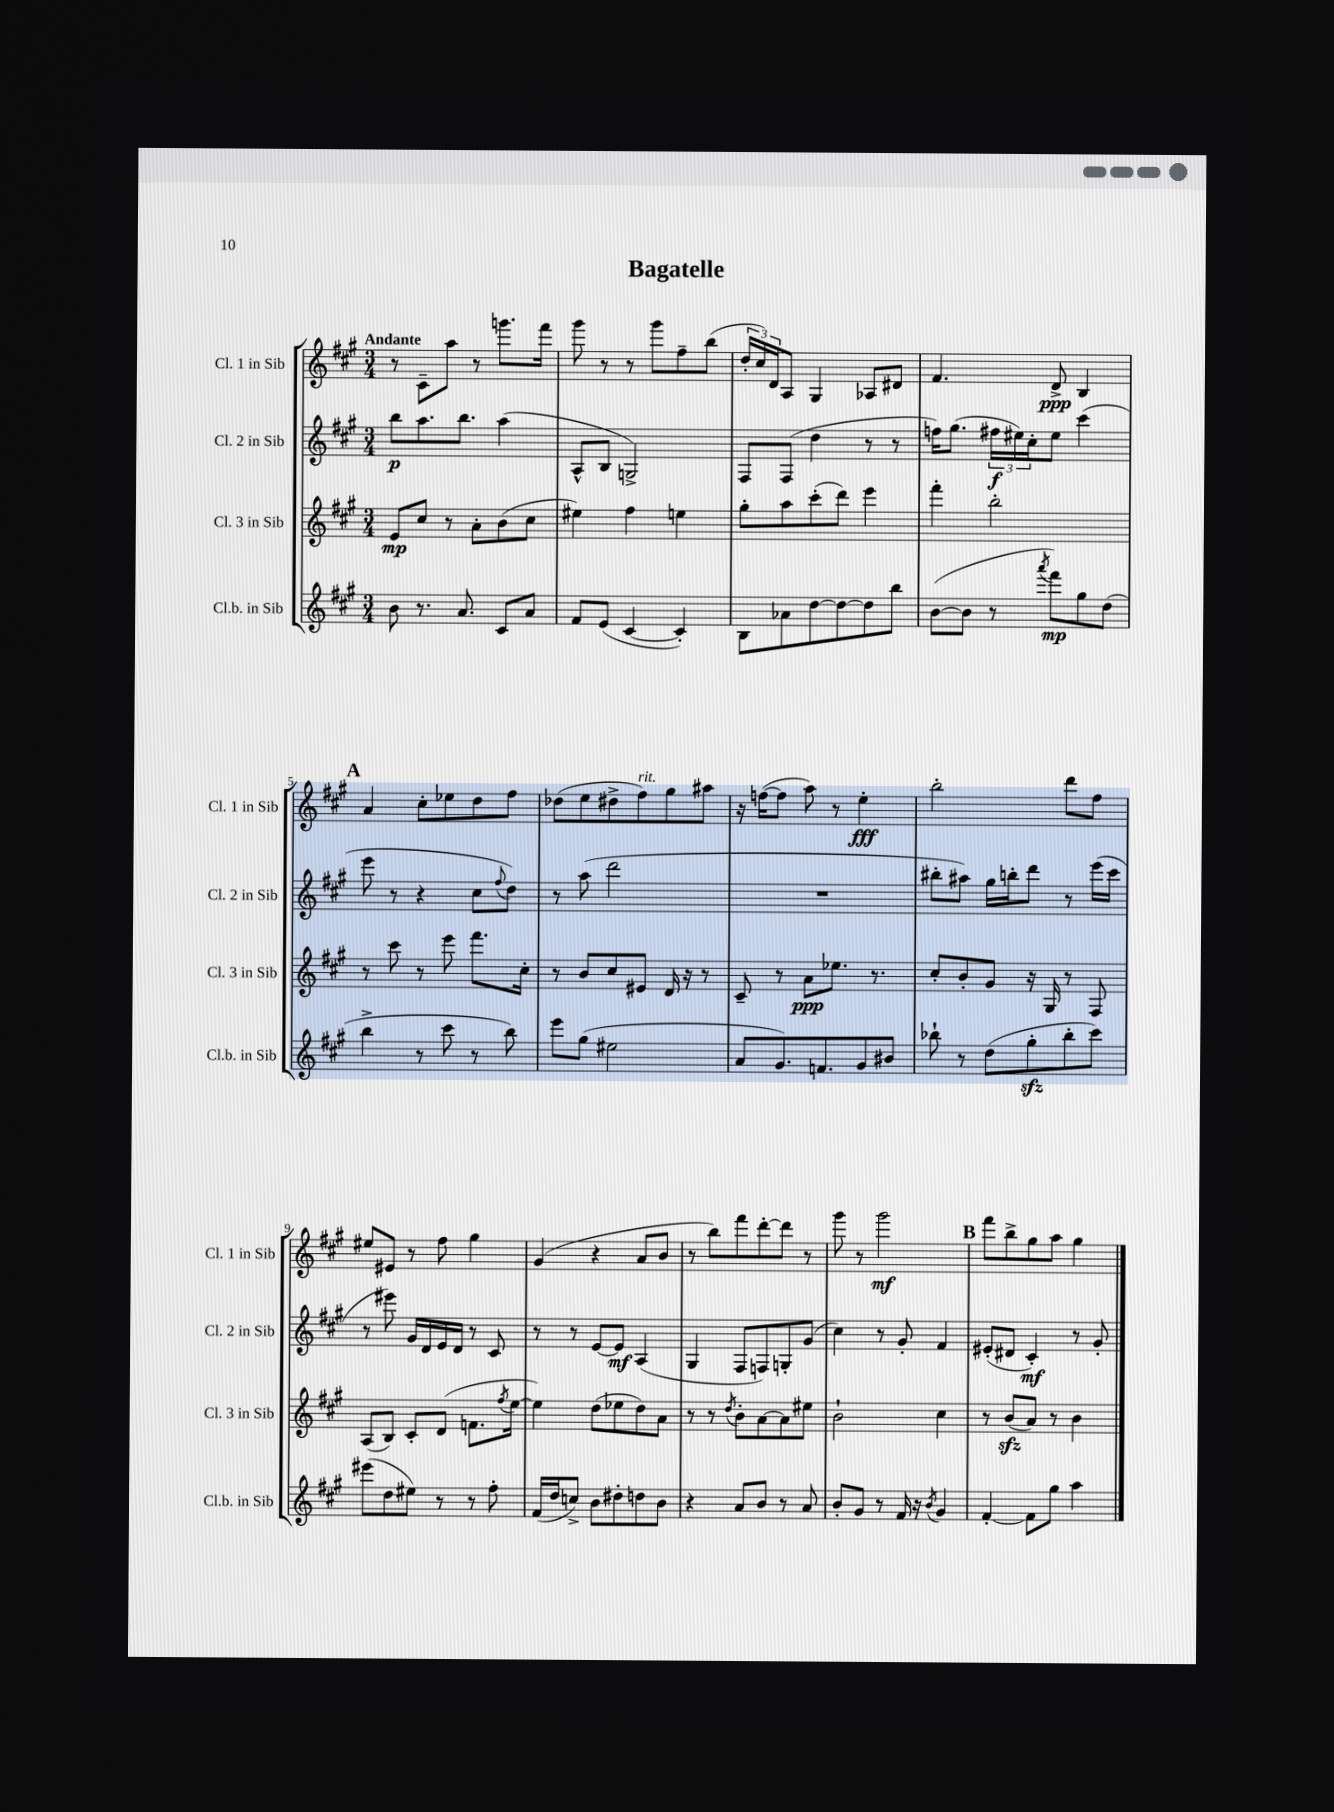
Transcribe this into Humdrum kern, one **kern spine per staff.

**kern	**kern	**kern	**kern
*staff4	*staff3	*staff2	*staff1
*clefG2	*clefG2	*clefG2	*clefG2
*k[f#c#g#]	*k[f#c#g#]	*k[f#c#g#]	*k[f#c#g#]
*M3/4	*M3/4	*M3/4	*M3/4
8b	8e	8bb	8r
8.r	8cc#	8.aa	8c#~
.	8r	.	8aa
8.a	.	8.bb	.
.	8a'	.	8r
8c#	(8b	(4aa	8.ggg
8a	8cc#	.	.
.	.	.	16fff#
=	=	=	=
8f#	4ee#)	8A^^	8ggg#
(8e	.	8B	8r
[4c#	4ff#	2G^)	8r
.	.	.	8ggg#
4c#'])	4ee	.	8ff#~
.	.	.	(8bb
=	=	=	=
8B	8gg#'	8F#	24dd'
.	.	.	24cc#)
.	.	.	24d
8a-	8aa	(8F#	8A
[8dd	(8ccc#'	4dd	4G#
8dd_	8ddd)	.	.
8dd]	4eee	8r	8A-
8bb	.	8r	8d#
=	=	=	=
([8b	4fff#'	16ff)	4.f#
.	.	(8.gg#	.
8b]	.	.	.
8r	2bb'	24ff#	.
.	.	24ee#)	.
.	.	24cc#'	.
8qaaa	.	.	.
8fff#)	.	8ee#	8d^
8gg#	.	(4ccc#	4B
(8dd	.	.	.
=	=	=	=
4bb^	8r	8eee	4a
.	8ccc#	8r	.
8r	8r	4r	8cc#'
8ccc#	8eee	.	8ee-
8r	8.fff#	8cc#	8dd
.	.	8qqff#	.
8bb)	.	8dd)	8ff#
.	16cc#'	.	.
=	=	=	=
8eee	8r	8r	(8dd-
(8gg#	8b	(8aa	8ee
2ee#	8cc#	2ddd	8dd#^
.	8e#	.	8ff#)
.	16d	.	8gg#
.	16r	.	.
.	8r	.	8aa#
=	=	=	=
8a	8c#~	2.r	16r
.	.	.	([16ff
8.g#)	8r	.	8ff]
.	8a	.	8aa)
8.f	.	.	.
.	8.ee-	.	8r
8g#	.	.	4ee'
.	8.r	.	.
8b#	.	.	.
=	=	=	=
8bb-`	8cc#'	8bb#'	2bb'
8r	8b'	8aa#)	.
(8dd	8g#	16gg#	.
.	.	16bb'	.
8gg#'	16r	8ddd	.
.	16G#	.	.
8bb-'	8r	8r	8ddd
8ccc#)	8F#	(16eee	8ff#
.	.	16ccc#	.
=	=	=	=
(8eee#	(8A	8r	8ee#
8dd	8B)	8eee#)	8e#
8ee#)	8c#'	16g#	8r
.	.	16d	.
8r	(8d	16e	8ff#
.	.	16d	.
8r	8.f	8r	4gg#
8ff#'	.	8c#	.
.	8qff#	.	.
.	[16ee	.	.
=	=	=	=
(16f#	4ee])	8r	(4g#
16dd	.	.	.
8cc^)	.	8r	.
8b	(8dd	[8e	4r
8dd#'	8ee-	8e]	.
8dd	8dd)	(4A	8a
8b	8a	.	8b
=	=	=	=
4r	8r	4G#	8r
.	8r	.	8bb)
.	8qdd	.	.
8a	8b'	8F#	8fff#
8b	[8a	8F)	[8ddd'
8r	8a]	8G'	8ddd]
8a	8ee#	(8g#	8r
=	=	=	=
8b'	2b`	4cc#)	8ggg#
8g#	.	.	8r
8r	.	8r	2ggg#
16f#	.	8g#'	.
16r	.	.	.
8qb	.	.	.
4g#	4cc#	4f#	.
=	=	=	=
[4f#'	8r	(8e#'	8fff#
.	(8b	8d#	8bb^
8f#]	8a)	4c#')	8gg#
8gg#	8r	.	8aa
4aa	4b	8r	4gg#
.	.	8g#'	.
==	==	==	==
*-	*-	*-	*-
